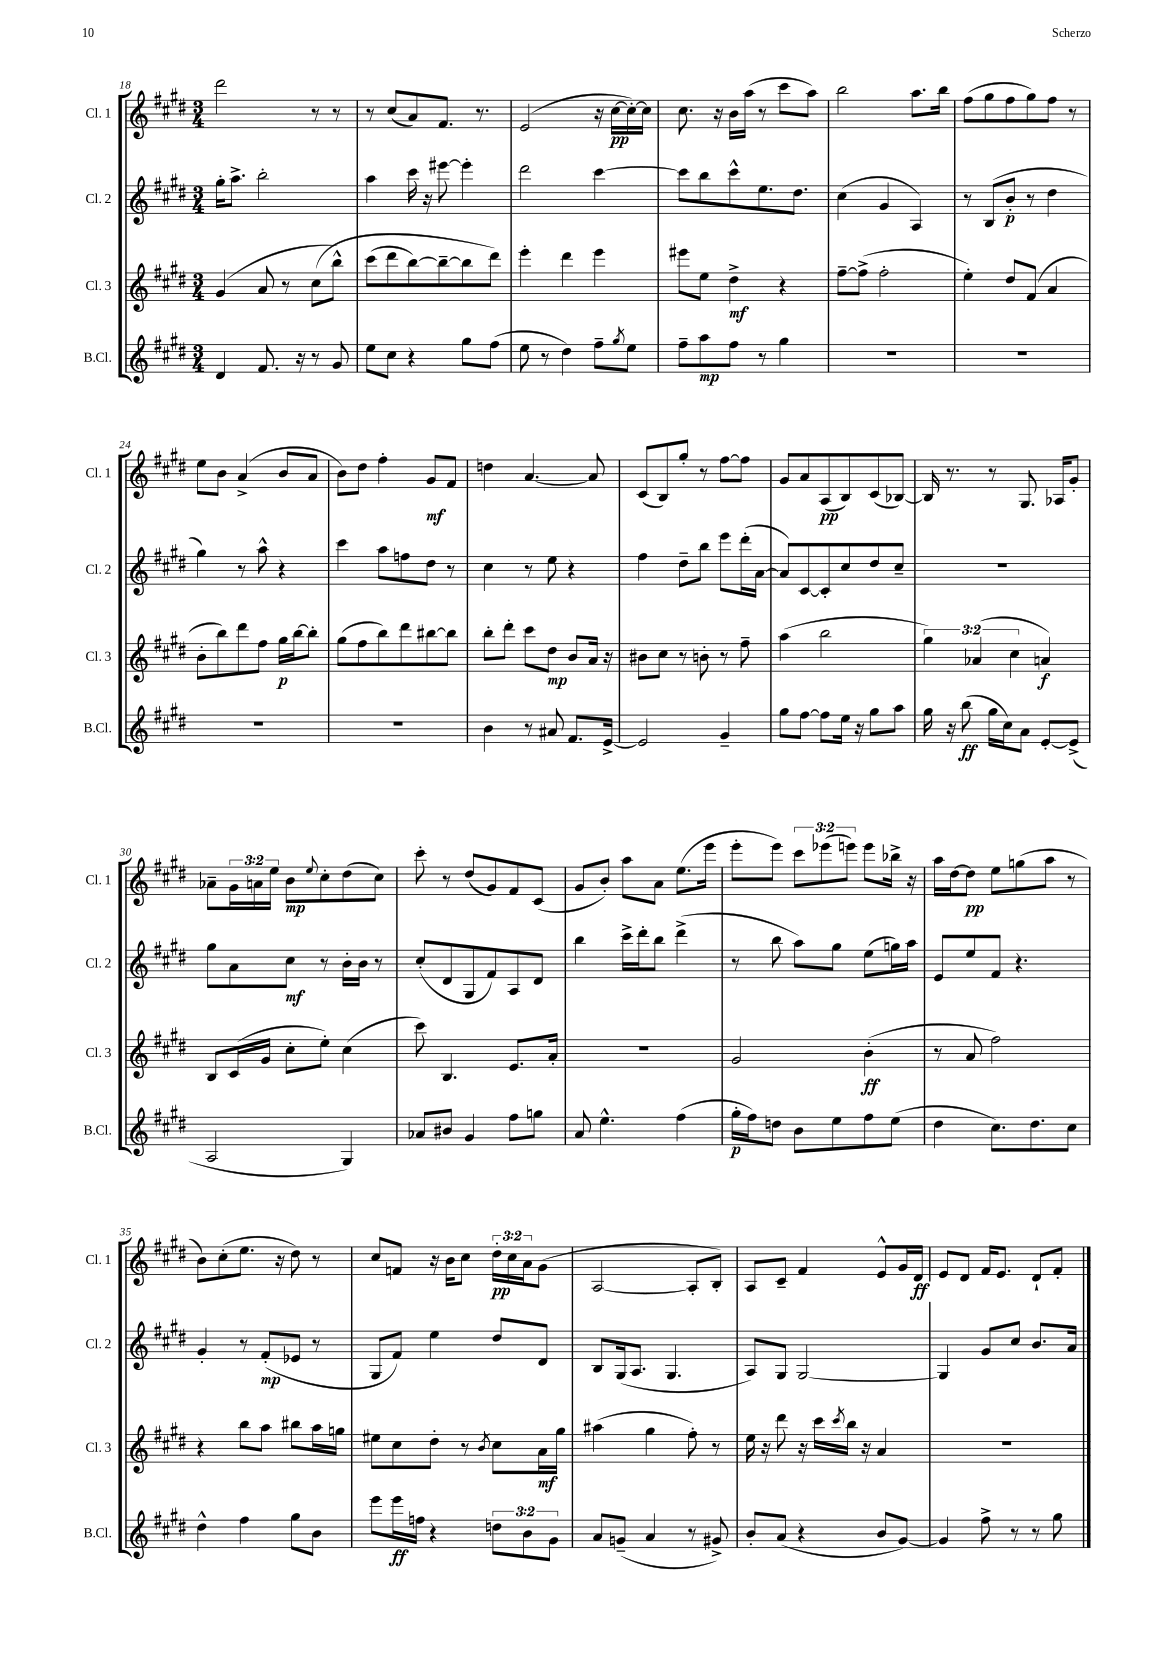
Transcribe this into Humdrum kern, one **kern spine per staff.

**kern	**dynam	**kern	**dynam	**kern	**dynam	**kern	**dynam
*part4	*part4	*part3	*part3	*part2	*part2	*part1	*part1
*staff4	*staff4	*staff3	*staff3	*staff2	*staff2	*staff1	*staff1
*I"B.Cl.	*	*I"Cl. 3	*	*I"Cl. 2	*	*I"Cl. 1	*
*I'B.Cl.	*	*I'Cl. 3	*	*I'Cl. 2	*	*I'Cl. 1	*
*clefG2	*	*clefG2	*	*clefG2	*	*clefG2	*
*k[f#c#g#d#]	*	*k[f#c#g#d#]	*	*k[f#c#g#d#]	*	*k[f#c#g#d#]	*
*M3/4	*	*M3/4	*	*M3/4	*	*M3/4	*
=18	=18	=18	=18	=18	=18	=18	=18
4d#/	.	(4g#/	.	16gg#'\KL	.	2ddd#\	.
.	.	.	.	8.aa^\J	.	.	.
8.f#/	.	8a/	.	2bb'\	.	.	.
.	.	8r	.	.	.	.	.
16r	.	.	.	.	.	.	.
8r	.	(8cc#\L	.	.	.	8r	.
8g#/	.	8bb^^\J)	.	.	.	8r	.
=19	=19	=19	=19	=19	=19	=19	=19
8ee\L	.	(8ccc#\L	.	4aa\	.	8r	.
8cc#\J	.	8ddd#\	.	.	.	(8cc#/L	.
4r	.	[8bb\)	.	16ccc#\	.	8a/)	.
.	.	.	.	16r	.	.	.
.	.	8bb~\_	.	[8eee#X\	.	8.f#/J	.
8gg#\L	.	8bb\]	.	4eee#'\]	.	.	.
.	.	.	.	.	.	8.r	.
(8ff#\J	.	8ddd#\J)	.	.	.	.	.
=20	=20	=20	=20	=20	=20	=20	=20
8ee\	.	4eee'\	.	2ddd#\	.	(2e/	.
8r	.	.	.	.	.	.	.
4dd#\)	.	4ddd#\	.	.	.	.	.
8ff#~\L	.	4eee\	.	[4ccc#\	.	16r	.
.	.	.	.	.	.	[16cc#\LL	pp
8qgg#/	.	.	.	.	.	.	.
8ee\J	.	.	.	.	.	16cc#'\_)	.
.	.	.	.	.	.	16cc#\JJ]	.
=21	=21	=21	=21	=21	=21	=21	=21
8ff#~\L	.	8eee#X\L	.	8ccc#\L]	.	8.cc#\	.
8aa\	mp	8ee\J	.	8bb\	.	.	.
.	.	.	.	.	.	16r	.
8ff#\J	.	4dd#^\	mf	8ccc#^^\	.	16b\LL	.
.	.	.	.	.	.	(16aa\JJ	.
8r	.	.	.	8.ee\	.	8r	.
4gg#\	.	4r	.	.	.	8ccc#\L	.
.	.	.	.	8.dd#\J	.	.	.
.	.	.	.	.	.	8aa\J)	.
=22	=22	=22	=22	=22	=22	=22	=22
2.r	.	[8ff#~\L	.	(4cc#\	.	2bb\	.
.	.	(8ff#^\J]	.	.	.	.	.
.	.	2ff#'\	.	4g#/	.	.	.
.	.	.	.	4A/)	.	8.aa\L	.
.	.	.	.	.	.	16bb\Jk	.
=23	=23	=23	=23	=23	=23	=23	=23
2.r	.	4ee'\)	.	8r	.	(8ff#\L	.
.	.	.	.	(8B/L	.	8gg#\	.
.	.	8dd#/L	.	8b'/J	p	8ff#\	.
.	.	(8f#/J	.	8r	.	8gg#\)	.
.	.	4a/	.	4dd#\	.	8ff#\J	.
.	.	.	.	.	.	8r	.
!!LO:LB:g=z
=24	=24	=24	=24	=24	=24	=24	=24
2.r	.	8b'\L	.	4gg#\)	.	8ee\L	.
.	.	8bb\)	.	.	.	8b\J	.
.	.	8ddd#\	.	8r	.	(4a^/	.
.	.	8ff#\J	.	8aa^^\	.	.	.
.	.	16gg#\LL	p	4r	.	8b/L	.
.	.	[16bb\J	.	.	.	.	.
.	.	8bb'\J]	.	.	.	8a/J	.
=25	=25	=25	=25	=25	=25	=25	=25
2.r	.	(8gg#\L	.	4ccc#\	.	8b\L)	.
.	.	8ff#\	.	.	.	8dd#\J	.
.	.	8bb\)	.	8aa\L	.	4ff#'\	.
.	.	8ddd#\	.	8ffn\	.	.	.
.	.	[8bb#X\	.	8dd#\J	.	8g#/L	mf
.	.	8bb#\J]	.	8r	.	8f#/J	.
=26	=26	=26	=26	=26	=26	=26	=26
4b\	.	8bb'\L	.	4cc#\	.	4ddn\	.
.	.	8ddd#'\J	.	.	.	.	.
8r	.	8ccc#\L	.	8r	.	[4.a/	.
8a#X/	.	8dd#\J	mp	8ee\	.	.	.
8.f#/L	.	8b/L	.	4r	.	.	.
.	.	16a/Jk	.	.	.	8a/]	.
[16e^/Jk	.	16r	.	.	.	.	.
=27	=27	=27	=27	=27	=27	=27	=27
2e/]	.	8b#X\L	.	4ff#\	.	(8c#/L	.
.	.	8cc#\J	.	.	.	8B/)	.
.	.	8r	.	8dd#~\L	.	8gg#'/J	.
.	.	8bn'\	.	8bb\J	.	8r	.
4g#~/	.	8r	.	8eee\L	.	[8ff#\L	.
.	.	8ff#~\	.	(16ddd#'\L	.	8ff#\J]	.
.	.	.	.	[16a\JJ	.	.	.
=28	=28	=28	=28	=28	=28	=28	=28
8gg#\L	.	(4aa\	.	8a/L])	.	8g#/L	.
[8ff#\J	.	.	.	[8c#/	.	8a/	.
8ff#\L]	.	2bb\	.	8c#'/]	.	(8A/	pp
16ee\Jk	.	.	.	8cc#/	.	8B/)	.
16r	.	.	.	.	.	.	.
8gg#\L	.	.	.	8dd#/	.	(8c#/	.
8aa\J	.	.	.	8cc#~/J	.	[8B-X/J)	.
=29	=29	=29	=29	=29	=29	=29	=29
16gg#\	.	6gg#\)	.	2.r	.	16B-/]	.
16r	.	.	.	.	.	8.r	.
(8bb\	ff	.	.	.	.	.	.
.	.	(6a-X/	.	.	.	.	.
16gg#\LL	.	.	.	.	.	8r	.
16cc#\J)	.	.	.	.	.	.	.
.	.	6cc#\	.	.	.	.	.
8a\J	.	.	.	.	.	8.G#/	.
[8e'/L	.	4an/)	f	.	.	.	.
.	.	.	.	.	.	16A-X/KL	.
(8e^/J]	.	.	.	.	.	8g#'/J	.
!!LO:LB:g=z
=30	=30	=30	=30	=30	=30	=30	=30
2A/	.	8B/L	.	8gg#\L	.	8a-X~\L	.
.	.	(16c#/L	.	8a\	.	24g#\L	.
.	.	.	.	.	.	24an\	.
.	.	16g#/JJ	.	.	.	.	.
.	.	.	.	.	.	24ee\JJ	.
.	.	8cc#'\L	.	8cc#\J	mf	8b\L	mp
.	.	.	.	.	.	8qqee/	.
.	.	8ee'\J)	.	8r	.	8cc#'\	.
4G#/)	.	(4cc#\	.	16b'\LL	.	(8dd#\	.
.	.	.	.	16b\JJ	.	.	.
.	.	.	.	8r	.	8cc#\J)	.
=31	=31	=31	=31	=31	=31	=31	=31
8a-X/L	.	8ccc#\)	.	(8cc#'/L	.	8ccc#'\	.
8b#X/J	.	4.B/	.	8d#/	.	8r	.
4g#/	.	.	.	8G#/	.	(8dd#/L	.
.	.	.	.	8f#/)	.	8g#/)	.
8ff#\L	.	8.e/L	.	8A/	.	8f#/	.
8ggn\J	.	.	.	8d#/J	.	(8c#/J	.
.	.	16a'/Jk	.	.	.	.	.
=32	=32	=32	=32	=32	=32	=32	=32
8a/	.	2.r	.	4bb\	.	8g#/L	.
4.ee^^\	.	.	.	.	.	8b'/J)	.
.	.	.	.	16ccc#^\LL	.	8aa\L	.
.	.	.	.	16ddd#'\J	.	.	.
.	.	.	.	8bb\J	.	8a\J	.
(4ff#\	.	.	.	(4ddd#^\	.	(8.ee\L	.
.	.	.	.	.	.	16eee\Jk	.
=33	=33	=33	=33	=33	=33	=33	=33
16gg#'\LL	p	2g#/	.	8r	.	8eee'\L	.
16ff#\J)	.	.	.	.	.	.	.
8ddn\J	.	.	.	8bb\	.	8eee\J)	.
8b\L	.	.	.	8aa\L)	.	12ccc#\L	.
.	.	.	.	.	.	(12eee-X\	.
8ee\	.	.	.	8gg#\J	.	.	.
.	.	.	.	.	.	12eeen\J)	.
8ff#\	.	(4b'\	ff	(8ee\L	.	8eee\L	.
(8ee\J	.	.	.	16ggn\L)	.	16bb-X^\Jk	.
.	.	.	.	16aa\JJ	.	16r	.
=34	=34	=34	=34	=34	=34	=34	=34
4dd#\	.	8r	.	8e/L	.	16aa\LL	.
.	.	.	.	.	.	[16dd#\J	.
.	.	8a/	.	8ee/	.	8dd#\J]	pp
8.cc#\L)	.	2ff#\)	.	8f#/J	.	8ee\L	.
.	.	.	.	4.r	.	(8ggn\	.
8.dd#\	.	.	.	.	.	.	.
.	.	.	.	.	.	8aa\J	.
8cc#\J	.	.	.	.	.	8r	.
!!LO:LB:g=z
=35	=35	=35	=35	=35	=35	=35	=35
4dd#^^\	.	4r	.	4g#'/	.	8b\L)	.
.	.	.	.	.	.	(8cc#'\	.
4ff#\	.	8bb\L	.	8r	.	8.ee\J	.
.	.	8aa\J	.	(8f#'/L	mp	.	.
.	.	.	.	.	.	16r	.
8gg#\L	.	8bb#X\L	.	8e-X/J	.	8dd#\)	.
8b\J	.	16aa\L	.	8r	.	8r	.
.	.	16ggn\JJ	.	.	.	.	.
=36	=36	=36	=36	=36	=36	=36	=36
8eee\L	.	8ee#X\L	.	8G#/L	.	8cc#/L	.
16eee\L	ff	8cc#\	.	8f#/J)	.	8fn/J	.
16ffn\JJ	.	.	.	.	.	.	.
4r	.	8dd#'\J	.	4ee\	.	16r	.
.	.	.	.	.	.	16b\KL	.
.	.	8r	.	.	.	8cc#\J	.
.	.	8qb/	.	.	.	.	.
12ddn\L	.	8cc#\L	.	8dd#/L	.	24dd#'\LL	pp
.	.	.	.	.	.	24cc#\	.
12b\	.	.	.	.	.	24a\J	.
.	.	16a\L	mf	8d#/J	.	(8g#\J	.
12g#\J	.	.	.	.	.	.	.
.	.	16gg#\JJ	.	.	.	.	.
=37	=37	=37	=37	=37	=37	=37	=37
8a/L	.	(4aa#X\	.	8B/L	.	[2A/	.
(8gn~/J	.	.	.	(16G#/k	.	.	.
.	.	.	.	8.A/J	.	.	.
4a/	.	4gg#\	.	.	.	.	.
.	.	.	.	4.G#/	.	.	.
8r	.	8ff#'\)	.	.	.	8A'/L]	.
8g#X^/)	.	8r	.	.	.	8B'/J)	.
=38	=38	=38	=38	=38	=38	=38	=38
8b'/L	.	16ee\	.	8A/L)	.	8A/L	.
.	.	16r	.	.	.	.	.
(8a/J	.	8ddd#\	.	8G#/J	.	8c#~/J	.
4r	.	16r	.	[2G#/	.	4f#/	.
.	.	16ccc#\LL	.	.	.	.	.
.	.	8qccc#/	.	.	.	.	.
.	.	16bb\JJ	.	.	.	.	.
.	.	16r	.	.	.	.	.
8b/L	.	4a/	.	.	.	8e^^/L	.
[8g#/J)	.	.	.	.	.	16g#/L	.
.	.	.	.	.	.	16d#/JJ	ff
=39	=39	=39	=39	=39	=39	=39	=39
4g#/]	.	2.r	.	4G#/]	.	8e/L	.
.	.	.	.	.	.	8d#/J	.
8ff#^\	.	.	.	8g#/L	.	16f#/KL	.
.	.	.	.	.	.	8.e/J	.
8r	.	.	.	8cc#/J	.	.	.
8r	.	.	.	8.b/L	.	8d#`/L	.
8gg#\	.	.	.	.	.	8f#'/J	.
.	.	.	.	16a/Jk	.	.	.
==	==	==	==	==	==	==	==
*-	*-	*-	*-	*-	*-	*-	*-
